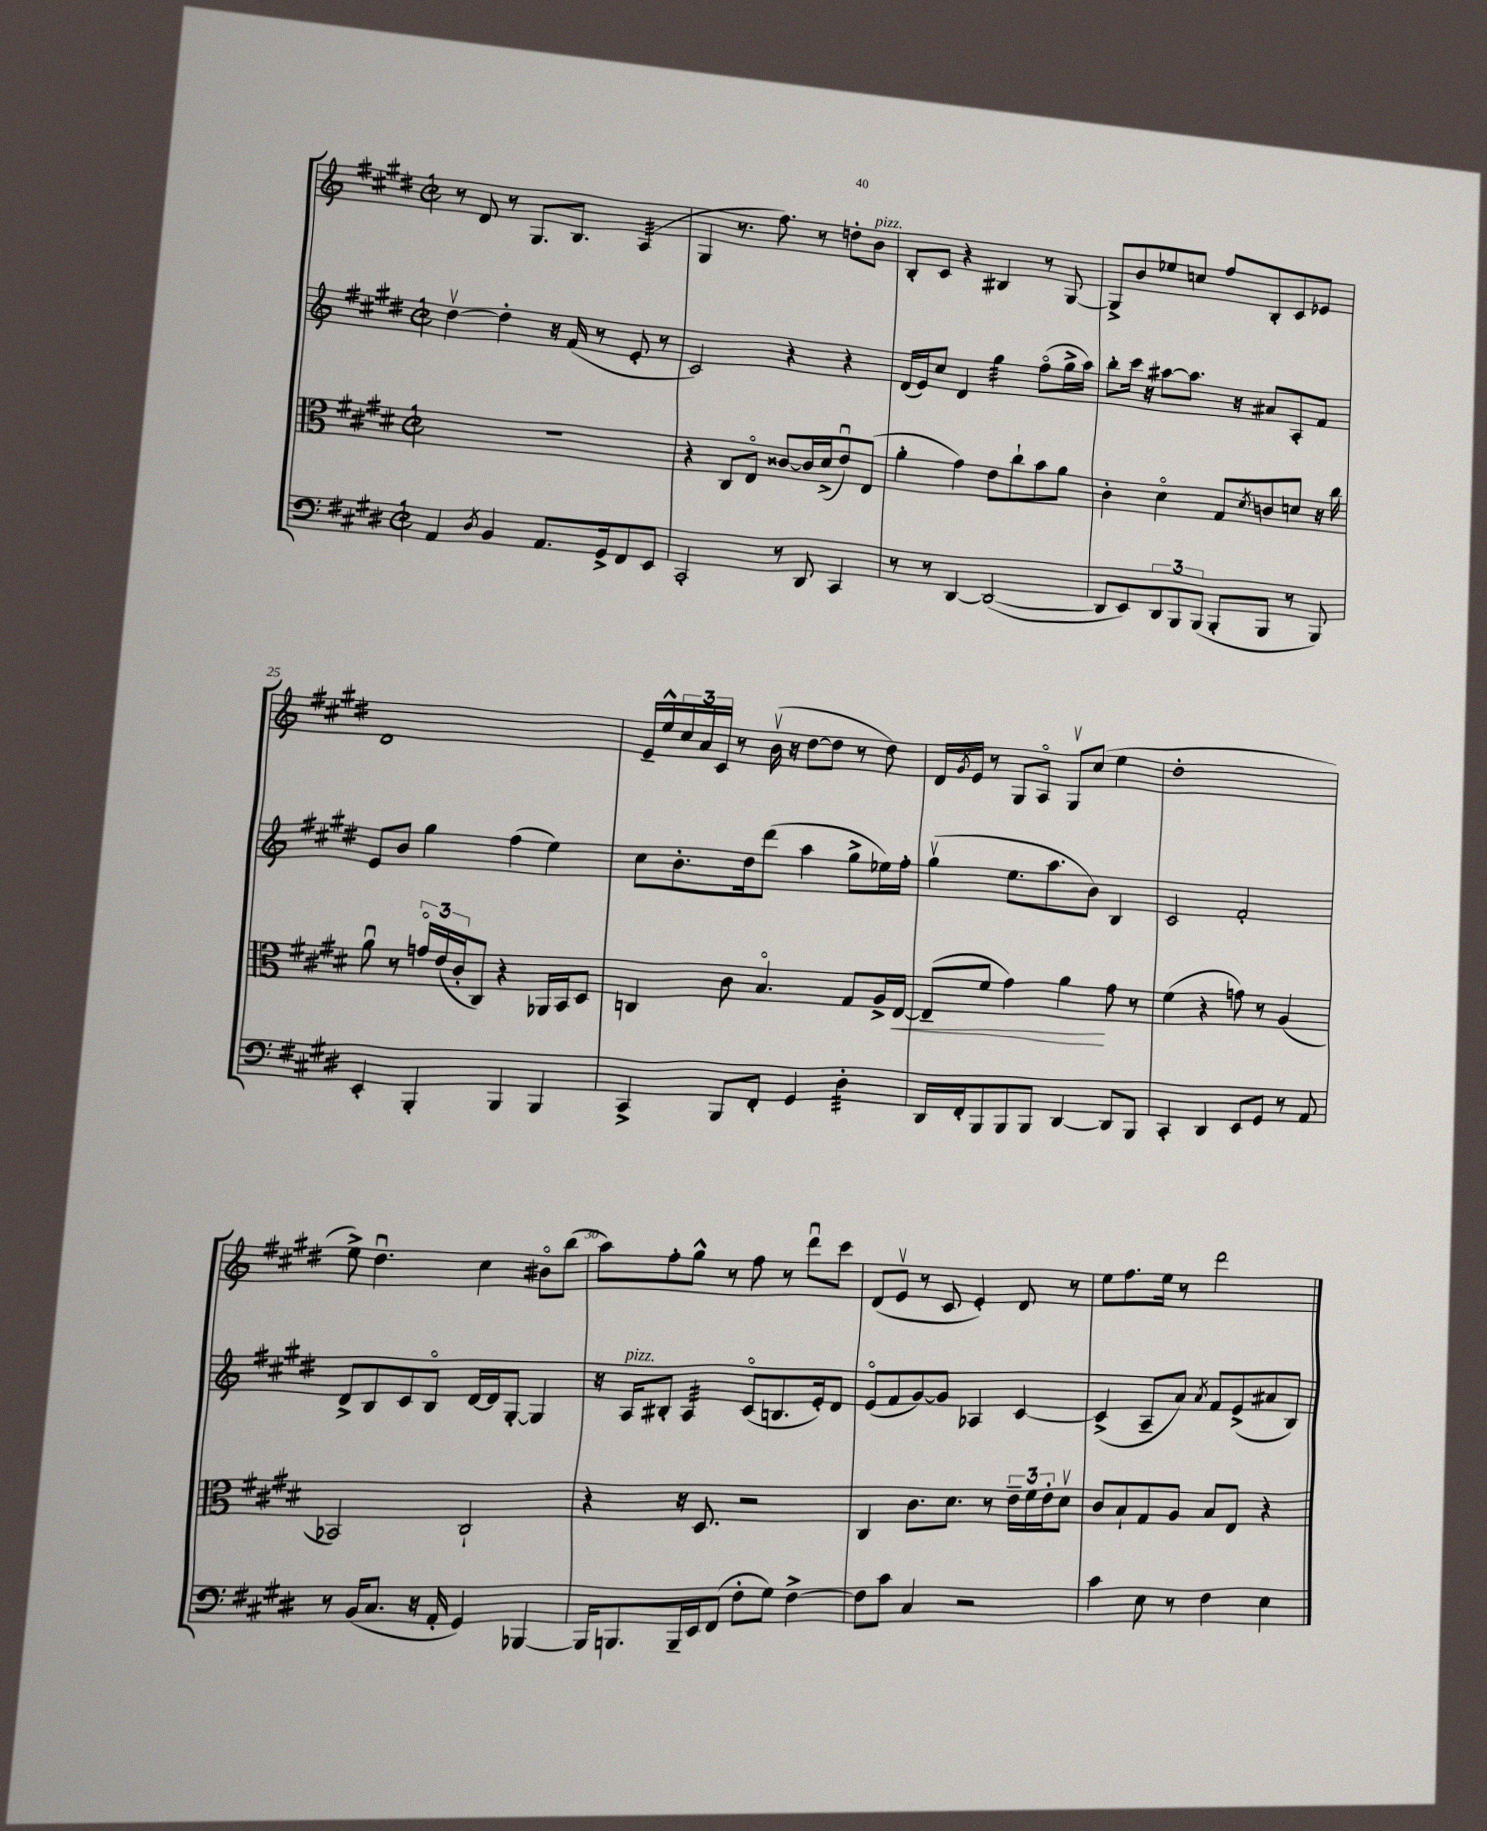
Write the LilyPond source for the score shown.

<<
\new StaffGroup <<
\new Staff = "s0" {
    \clef treble \key e \major \defaultTimeSignature \time 2/2
    r8 dis'8 r8 gis8. b8. a4:32( |
    gis4 r8. fis''8.) r8 d''8-. b'8^\markup { \italic "pizz." } |
    b8-. cis'8 r4 bis4 r8 gis8~ |
    gis8-> b'8 ees''8 c''8 fis''8 b8-. cis'8 ees'8 |
    dis'1 |
    e'16-- e''16-^ \tuplet 3/2 { cis''16 a'16 cis'16 } r8 b'16\upbow( r16 dis''8~ dis''8 r8 dis''8) |
    dis'16 \acciaccatura { gis'8 } e'16 r8 gis8 a8\flageolet gis8\upbow cis''8( e''4 |
    dis''1-. |
    e''8->) dis''4.\downbow cis''4 bis'8\flageolet b''8( |
    a''8) fis''8-. gis''8-^ r8 fis''8 r8 dis'''8\downbow cis'''8 |
    dis'8( e'8\upbow r8 cis'8 e'4-.) dis'8 r8 |
    e''8 fis''8. e''16 r8 dis'''2 \bar "|." |
}
\new Staff = "s1" {
    \clef treble \key e \major \defaultTimeSignature \time 2/2
    dis''4~\upbow dis''4-. r16 fis'16( r8 e'8-. r8 |
    cis'2) r4 r4 |
    dis'16( e'16) cis''8 dis'4 gis''4:32 fis''8\flageolet( gis''16-> a''16) |
    b''8-. cis'''16 r16 ais''8~ ais''8. r16 ais'8 a8-. fis'8 |
    e'8 b'8 gis''4 fis''4( e''4) |
    cis''8 b'8.-. dis''16 dis'''8( a''4 gis''8-> ees''16) fis''16-. |
    gis''4\upbow( e''8. a''8. b'8) b4 |
    cis'2 fis'2-. |
    dis'8-> b8 cis'8 b8\flageolet dis'16~ dis'16 gis8~-. gis4 |
    r16 a16^\markup { \italic "pizz." } bis8-. a4:32 cis'8\flageolet( b8. e'16-.) dis'8 |
    e'8\flageolet( fis'8 gis'8~) gis'8 aes4 cis'4~ |
    cis'4->( a8-- a'8) \acciaccatura { a'8 } fis'8 e'8->( ais'8 b8) \bar "|." |
}
\new Staff = "s2" {
    \clef alto \key e \major \defaultTimeSignature \time 2/2
    r1 |
    r4 cis8 e8\flageolet cisis'8~ cisis'16 dis'16->( e'8\downbow) e8( |
    a'4-. gis'4) e'8 cis''8-! b'8 a'8 |
    cis'4-. dis'4\flageolet gis8 \acciaccatura { dis'8 } c'8 d'8 r16 cis''16 |
    a'8\downbow r8 \tuplet 3/2 { g'16\flageolet e'16( cis'16-. } cis8) r4 aes,16 b,16 dis8 |
    c4 cis'8 b4.\flageolet gis8 a16-> e16~\< |
    e8--( fis'8 gis'4) a'4\! gis'8 r8 |
    fis'4( r4 g'8) r8 a4( |
    bes,2) cis2-! |
    r4 r16 dis8. r2 |
    cis4 cis'8. dis'8. r8 \tuplet 3/2 { e'16-- fis'16 e'16-. } dis'8\upbow |
    cis'8 b8-! gis8 a8 b8 e8 r4 \bar "|." |
}
\new Staff = "s3" {
    \clef bass \key e \major \defaultTimeSignature \time 2/2
    a,4 \acciaccatura { dis8 } b,4 a,8. gis,16-> fis,8 e,8 |
    cis,2-. r8 dis,8 cis,4 |
    r8 r8 dis,4~ dis,2~( |
    dis,8 e,8) \tuplet 3/2 { dis,8 b,,8 b,,8( } b,,8-. b,,8 r8 b,,8) |
    e,4-. b,,4-. b,,4 b,,4 |
    cis,4-> b,,8 fis,8-. gis,4 dis4:32-. |
    dis,16 fis,16-. b,,8 b,,8 b,,8 dis,4~ dis,8 b,,8 |
    cis,4-. dis,4 e,8 gis,8 r8 a,8 |
    r8 b,16( cis8. r16 a,16-. gis,4) bes,,4~ |
    bes,,16 b,,8. b,,16-- e,16 fis,8( fis8-. gis8) fis4~-> |
    fis8 cis'8 cis4 r2 |
    cis'4 e8 r8 fis4 e4 \bar "|." |
}
>>
>>
\layout { \context { \Score currentBarNumber = #21 \override BarNumber.break-visibility = ##(#f #t #t) barNumberVisibility = #(every-nth-bar-number-visible 5) } }
